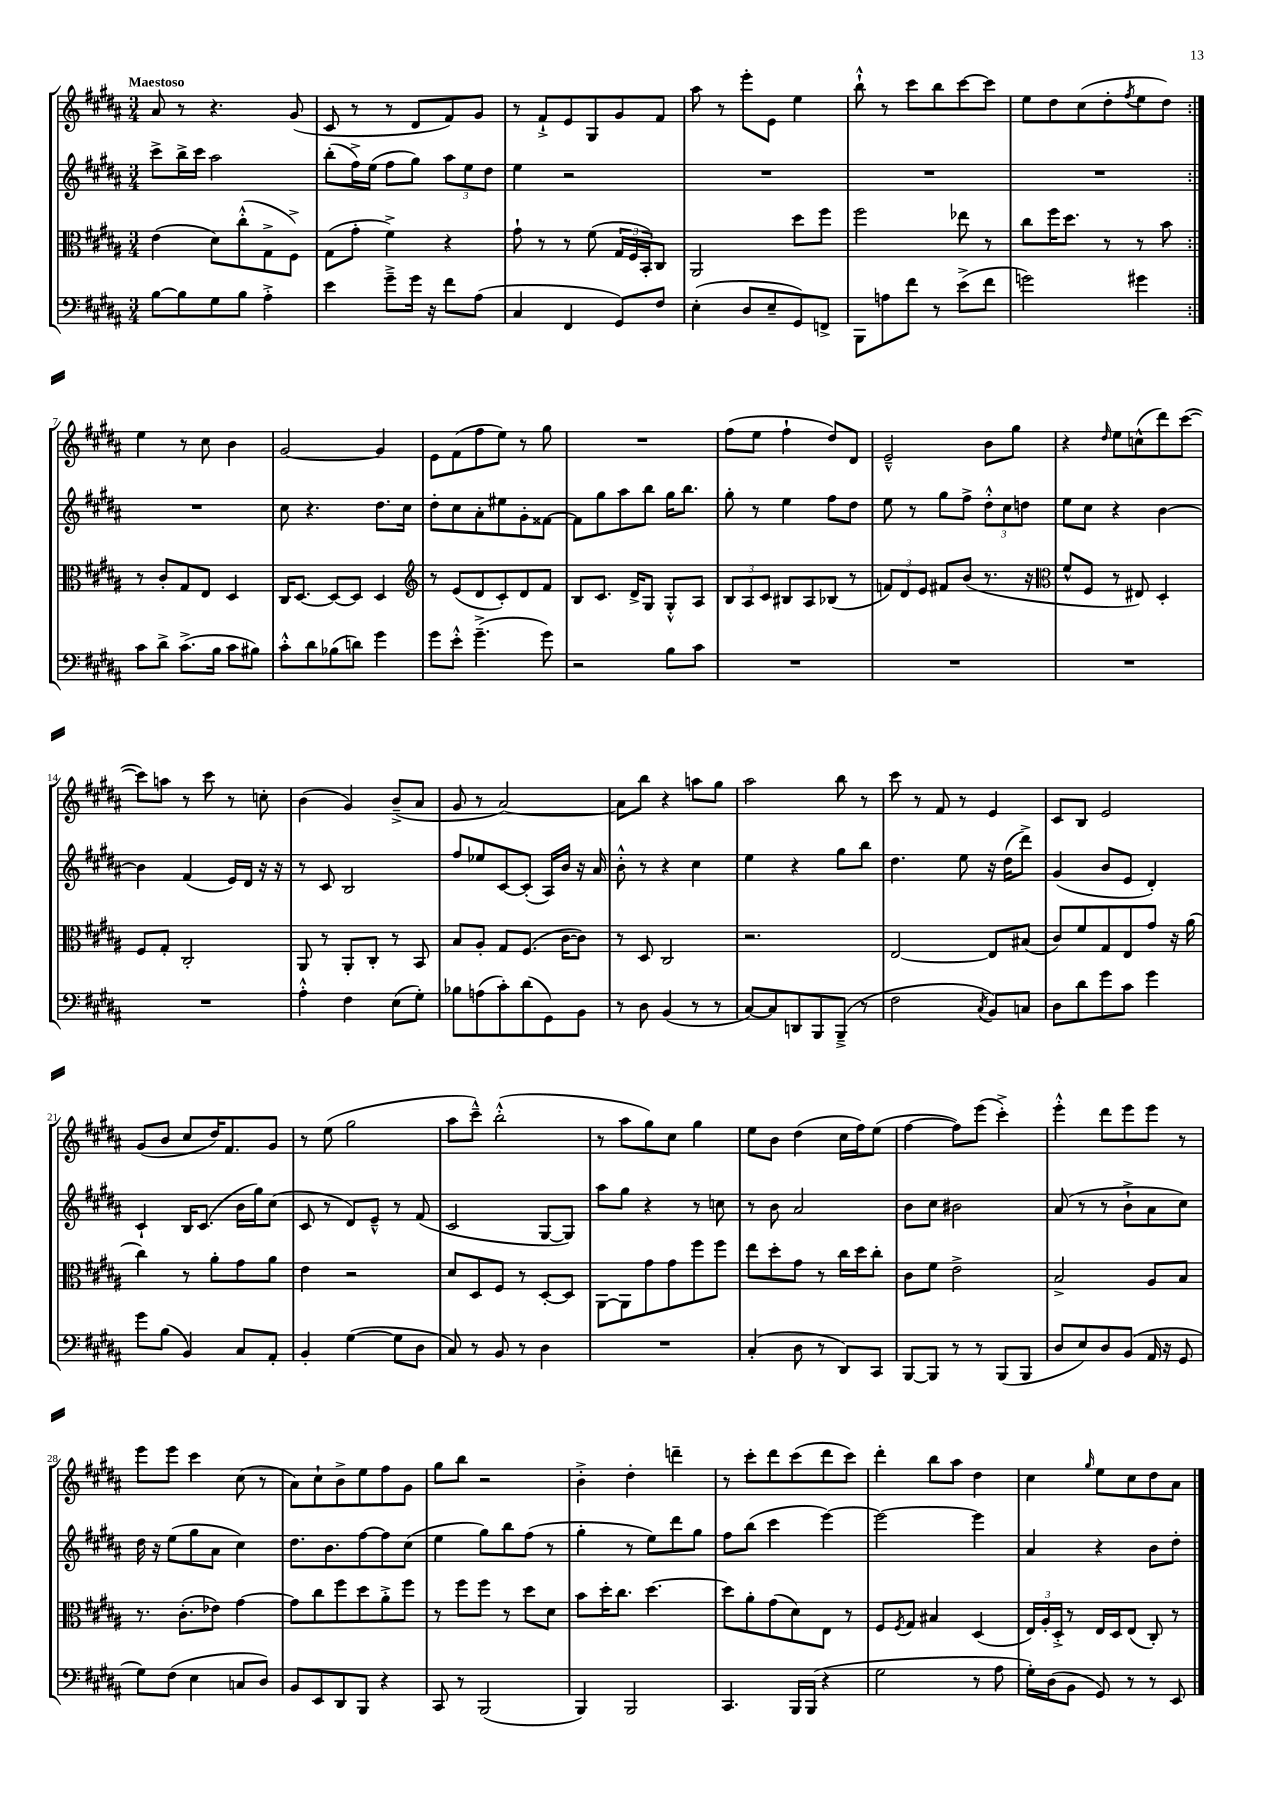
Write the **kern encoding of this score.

**kern	**kern	**kern	**kern
*staff4	*staff3	*staff2	*staff1
*clefF4	*clefC3	*clefG2	*clefG2
*k[f#c#g#d#a#]	*k[f#c#g#d#a#]	*k[f#c#g#d#a#]	*k[f#c#g#d#a#]
*M3/4	*M3/4	*M3/4	*M3/4
[8B	(4e	8ccc#^	8a#
8B]	.	16bb^	8r
.	.	16ccc#	.
8G#	8d#)	2aa#	4.r
8B	(8cc#'^^	.	.
4A#'^	8G#^	.	.
.	8F#^)	.	(8g#
=	=	=	=
4e	(8G#	(8bb'	8c#
.	8g#'	16ff#^)	8r
.	.	(16ee	.
8g#~^	4f#^)	8ff#	8r
16g#	.	8gg#)	8d#
16r	.	.	.
8f#	4r	12aa#	8f#)
.	.	12ee	.
(8A#	.	.	8g#
.	.	12dd#	.
=	=	=	=
4C#	8g#`	4ee	8r
.	8r	.	8f#`^
4FF#	8r	2r	8e
.	(8f#	.	8G#
8GG#)	24G#	.	8g#
.	24F#	.	.
.	24BB')	.	.
8F#	8C#	.	8f#
=	=	=	=
(4E'	2AA#	2.r	8aa#
.	.	.	8r
8D#	.	.	8eee'
8E~	.	.	8e
8GG#)	8dd#	.	4ee
8FF^	8ff#	.	.
=	=	=	=
8BBB	2ff#	2.r	8bb`^^
8A	.	.	8r
8f#	.	.	8ccc#
8r	.	.	8bb
(8e^	8ee-	.	[8ccc#
8f#	8r	.	8ccc#]
=	=	=	=
2g)	8cc#	2.r	8ee
.	16ff#	.	8dd#
.	8.dd#	.	.
.	.	.	(8cc#
.	8r	.	8dd#'
.	.	.	8qff#
4g#	8r	.	8ee
.	8b	.	8dd#)
=:|!	=:|!	=:|!	=:|!
8c#	8r	2.r	4ee
8d#^	8c#'	.	.
(8.c#^	8G#	.	8r
.	8E	.	8cc#
16B	.	.	.
8c#	4D#	.	4b
8B#)	.	.	.
=	=	=	=
8c#'^^	16C#	8cc#	[2g#
.	[8.D#	.	.
8d#	.	4.r	.
(8B-	8D#_	.	.
8d)	8D#]	.	.
4g#	4D#	8.dd#	4g#]
.	.	16cc#	.
=	=	=	=
*	*clefG2	*	*
8g#	8r	8dd#'	8e
8e'^^	(8e	8cc#	(8f#
(4.g#~^	8d#	8a#'	8ff#
.	8c#')	8ee#	8ee)
.	8d#	8g#'	8r
8g#)	8f#	[8f##	8gg#
=	=	=	=
2r	8B	8f##]	2.r
.	8.c#	8gg#	.
.	.	8aa#	.
.	16d#^	.	.
.	8G#	8bb	.
8B	8G#'^^	16gg#	.
.	.	8.bb	.
8c#	8A#	.	.
=	=	=	=
2.r	12B	8gg#'	(8ff#
.	12A#	.	.
.	.	8r	8ee
.	12c#	.	.
.	8B#	4ee	4ff#`
.	8A#	.	.
.	(8B-	8ff#	8dd#)
.	8r	8dd#	8d#
=	=	=	=
2.r	12f)	8ee	2e~^^
.	12d#	.	.
.	.	8r	.
.	12e	.	.
.	8f#	8gg#	.
.	(8b	8ff#^	.
.	8.r	12dd#'^^	8b
.	.	12cc#	.
.	.	.	8gg#
.	.	12dd	.
.	16r	.	.
=	=	=	=
*	*clefC3	*	*
2.r	8f#^^	8ee	4r
.	8F#	8cc#	.
.	.	.	16qqdd#
.	8r	4r	8ee
.	8E#)	.	(8cc^^
.	4D#'	[4b	8ddd#)
.	.	.	([8ccc#
=	=	=	=
2.r	8F#	4b]	8ccc#])
.	8G#'	.	8aa
.	2C#'	(4f#	8r
.	.	.	8ccc#
.	.	16e)	8r
.	.	16d#	.
.	.	16r	8cc'
.	.	16r	.
=	=	=	=
4A#'^^	8AA#	8r	(4b
.	8r	8c#	.
4F#	8AA#'	2B	4g#)
.	8C#'	.	.
(8E	8r	.	(8b~^
8G#')	8BB	.	8a#
=	=	=	=
8B-	8B	8ff#	8g#
(8A	8A#'	8ee-	8r
8c#')	8G#	[8c#	[2a#)
(8d#	(8.F#	(8c#']	.
8GG#)	.	16A#)	.
.	[16c#	16b	.
8BB	8c#])	16r	.
.	.	16a#	.
=	=	=	=
8r	8r	8b'^^	8a#]
8D#	8D#	8r	8bb
(4BB	2C#	4r	4r
8r	.	4cc#	8aa
8r	.	.	8gg#
=	=	=	=
[8C#)	2.r	4ee	2aa#
8C#]	.	.	.
8DD	.	4r	.
8BBB	.	.	.
(8BBB~^	.	8gg#	8bb
8r	.	8bb	8r
=	=	=	=
2F#	[2E	4.dd#	8ccc#
.	.	.	8r
.	.	.	8f#
.	.	8ee	8r
8qC#	.	.	.
8BB)	8E]	16r	4e
.	.	(16dd#	.
8C	(8B#	8ddd#^)	.
=	=	=	=
8D#	8c#)	(4g#	8c#
8d#	8f#	.	8B
8g#	8G#	8b	2e
8c#	8E	8e	.
4g#	8g#	4d#')	.
.	16r	.	.
.	(16a#	.	.
=	=	=	=
8g#	4cc#)	4c#`	(8g#
(8B	.	.	8b
4BB)	8r	16B	8cc#
.	.	(8.c#	.
.	8a#'	.	16dd#)
.	.	.	8.f#
8C#	8g#	16b	.
.	.	16gg#)	.
8AA#'	8a#	(8cc#	8g#
=	=	=	=
4BB'	4e	8c#	8r
.	.	8r	(8ee
([4G#	2r	8d#)	2gg#
.	.	8e~^^	.
8G#]	.	8r	.
8D#	.	(8f#	.
=	=	=	=
8C#)	8d#	2c#	8aa#
8r	8D#	.	8ccc#~^^)
8BB	8F#	.	(2bb'^^
8r	8r	.	.
4D#	[8D#'	[8G#	.
.	8D#]	8G#])	.
=	=	=	=
2.r	[8AA#	8aa#	8r
.	8AA#]	8gg#	8aa#
.	8g#	4r	8gg#)
.	8g#	.	8cc#
.	8ff#	8r	4gg#
.	8ff#	8cc	.
=	=	=	=
(4C#'	8ee	8r	8ee
.	8dd#'	8b	8b
8D#	8g#	2a#	(4dd#
8r	8r	.	.
8DD#)	16cc#	.	16cc#
.	16dd#	.	16ff#)
8CC#	8cc#'	.	(8ee
=	=	=	=
[8BBB	8c#	8b	[4ff#
8BBB]	8f#	8cc#	.
8r	2e^	2b#	8ff#])
8r	.	.	(8eee
(8BBB	.	.	4ccc#'^)
8BBB	.	.	.
=	=	=	=
8D#	2B^	(8a#	4eee'^^
8E)	.	8r	.
8D#	.	8r	8ddd#
(8BB	.	8b`^	8eee
16AA#	8A#	8a#	8eee
16r	.	.	.
8GG#	8B	8cc#)	8r
=	=	=	=
8G#)	8.r	16dd#	8eee
.	.	16r	.
(8F#	.	(8ee	8eee
.	(8.c#'	.	.
4E	.	8gg#	4ccc#
.	8e-)	8a#	.
8C	[4g#	4cc#)	(8cc#
8D#)	.	.	8r
=	=	=	=
8BB	8g#]	8.dd#	8a#)
8EE	8cc#	.	8cc#`
.	.	8.b	.
8DD#	8ff#	.	8b^
8BBB	8dd#	[8ff#	8ee
4r	8a#'^	8ff#]	8ff#
.	8ff#	(8cc#	8g#
=	=	=	=
8CC#	8r	4ee	8gg#
8r	8ff#	.	8bb
(2BBB	8ff#	8gg#)	2r
.	8r	8bb	.
.	8dd#	(8ff#	.
.	8d#	8r	.
=	=	=	=
4BBB)	8b	4gg#'	4b'^
.	16dd#'	.	.
.	8.cc#	.	.
2BBB	.	8r	4dd#'
.	[4.dd#	8ee)	.
.	.	8ddd#	4ddd~
.	.	8gg#	.
=	=	=	=
4.CC#	8dd#]	8ff#	8r
.	8a#'	(8bb	8ccc#'
.	(8g#	4ccc#	8ddd#
16BBB	8d#)	.	(8ccc#
(16BBB	.	.	.
4r	8E	[4eee)	8ddd#
.	8r	.	8ccc#)
=	=	=	=
2G#	8F#	2eee_	4ddd#'
.	8qF#	.	.
.	8G#	.	.
.	4B#	.	8bb
.	.	.	8aa#
8r	(4D#	4eee]	4dd#
8A#	.	.	.
=	=	=	=
16G#')	24E)	4a#	4cc#
.	24A#'	.	.
(16D#	.	.	.
.	24D#'^	.	.
8BB	8r	.	.
.	.	.	16qqgg#
8GG#)	16E	4r	8ee
.	16D#	.	.
8r	(8E	.	8cc#
8r	8C#')	8b	8dd#
8EE	8r	8dd#'	8a#
==	==	==	==
*-	*-	*-	*-
